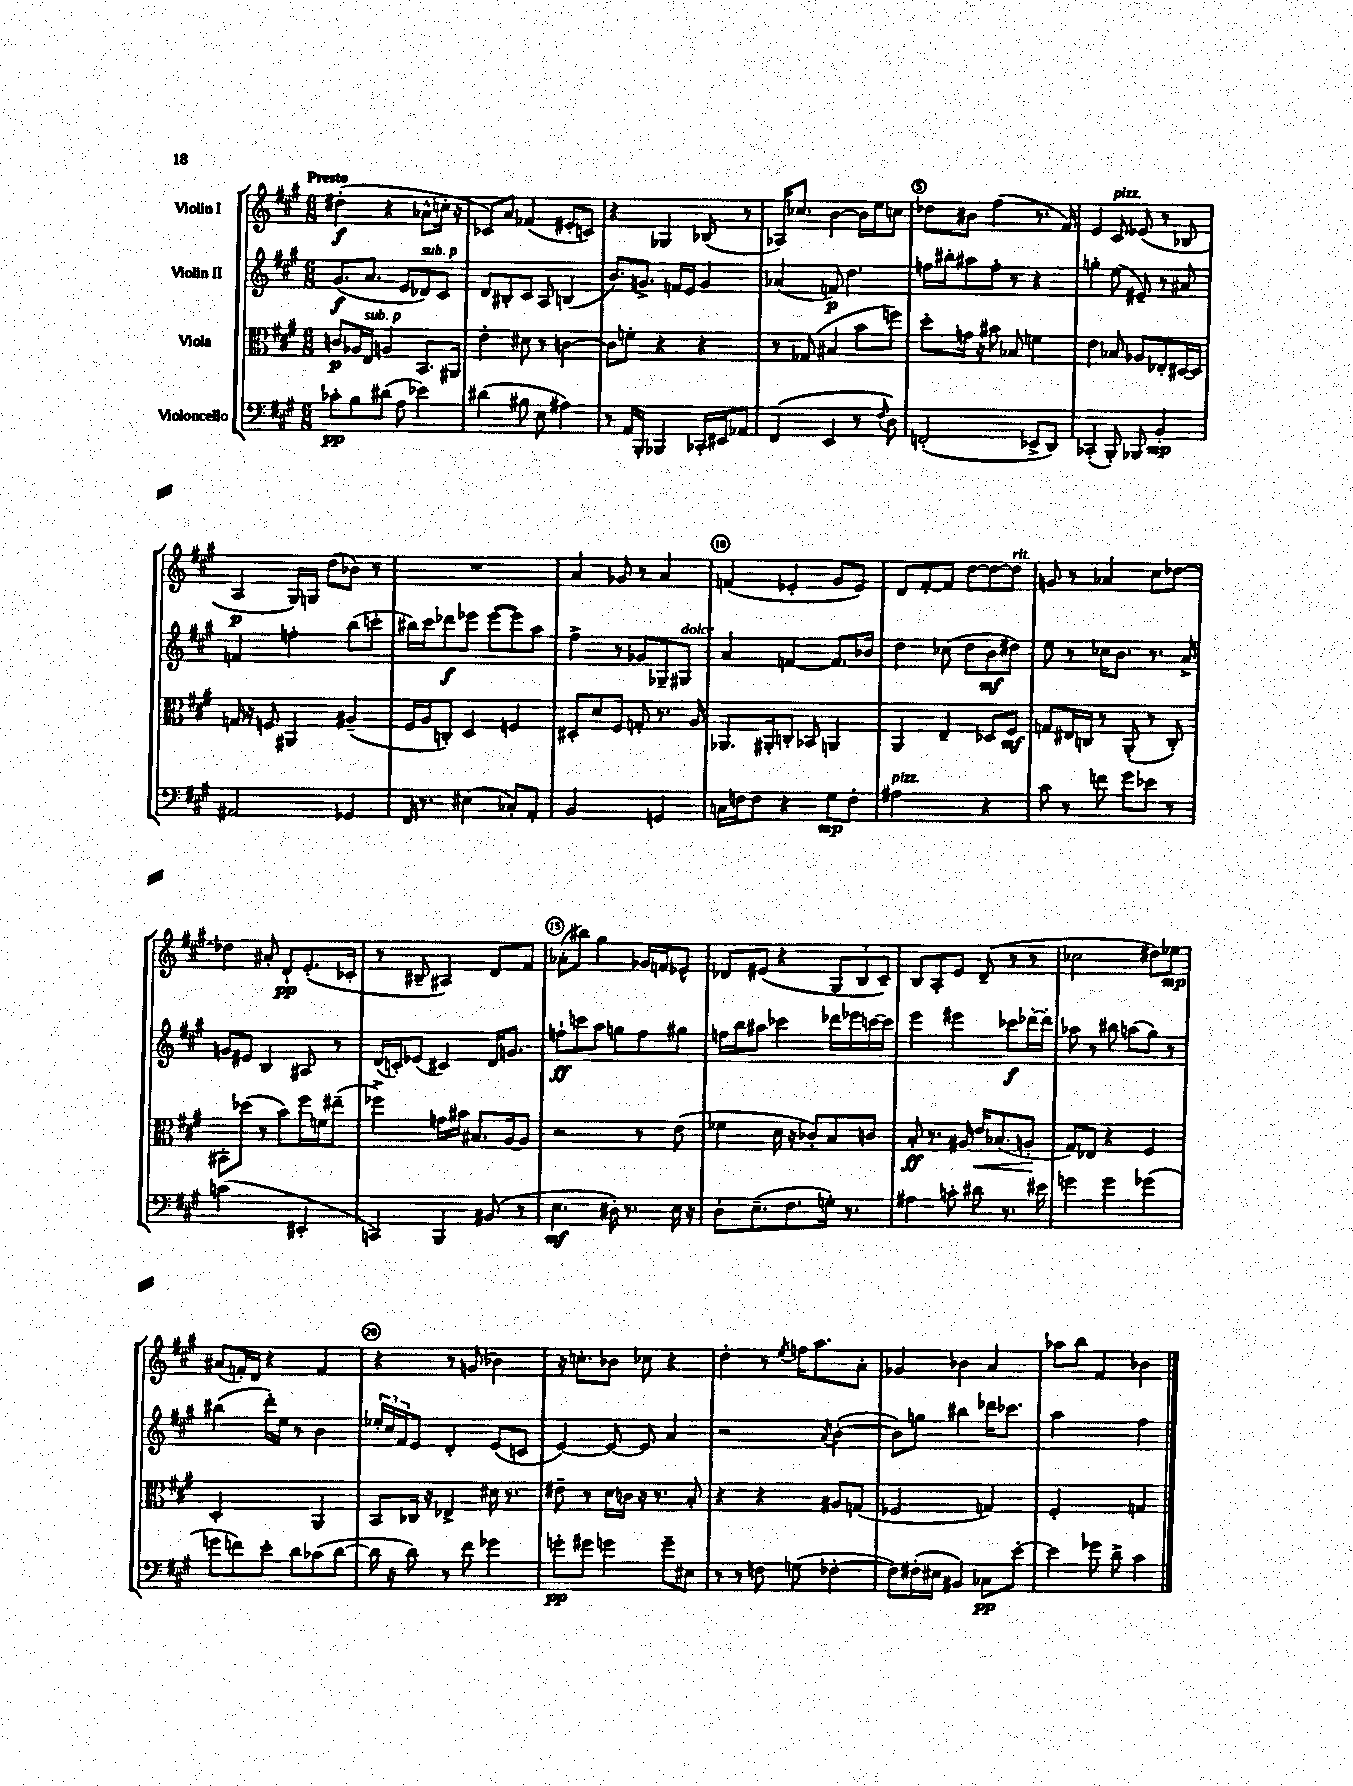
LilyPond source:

<<
\new StaffGroup <<
\new Staff = "s0" \with { instrumentName = "Violin I" } {
    \clef treble \key a \major \numericTimeSignature \time 6/8 \tempo "Presto"
    dis''4-.\f( r4 aes'8-^ c''16-. r16 |
    ces'8) a'8 fes'4( eis'8-. c'8) |
    r4 ges4 bes8( r8 |
    aes16) ces''8. b'4~ b'16 e''16 c''8 |
    des''8 bis'8 fis''4( r8. fis'16) |
    e'4 cis'8^\markup { \italic "pizz." } ees'8( r8 bes8 |
    a4\p gis16) g16 d''8( bes'8) r8 |
    R2. |
    a'4 ges'8 r8 a'4 |
    f'4( ees'4-. gis'8 ees'8) |
    d'8 fis'8~-. fis'8 d''8~ d''8~ d''8^\markup { \italic "rit." } |
    g'8 r8 aes'4 cis''8 des''8~ |
    des''4 ais'8-. d'8-!\pp e'8.-.( ces'16-. |
    r8 bis8-- ais4) d'8 fis'8 |
    aes'8-.( bis''8) gis''4 ges'16 f'16 ees'8-^ |
    des'8 eis'8( r4 \tuplet 3/2 { gis8 b8 cis'8--) } |
    b8 a8-. e'8 d'8--( r8 r8 |
    ces''2 dis''8) ees''8\mp |
    ais'8( f'16-.) d'16 r4 f'4 |
    r4 r8 g'8( bes'4) |
    r16 c''8.-. bes'8 ces''8 r4 |
    d''4-. r8 \acciaccatura { e''8 } f''16 a''8. a'8-. |
    ges'4 bes'4 a'4 |
    aes''8 b''8 fis'4 bes'4 \bar "|." |
}
\new Staff = "s1" \with { instrumentName = "Violin II" } {
    \clef treble \key a \major \numericTimeSignature \time 6/8
    gis'8.\f( a'8. e'8 des'8^\markup { \italic "sub. p" }) cis'8 |
    d'8 bis8-. cis'8 a8 b4( |
    b'8.) g'8.-> f'16 e'16 g'4 |
    aes'4( f'8\p) d''4. |
    f''16 bis''16-. ais''8 f''8-. r8 r4 |
    g''4-. e''8( eis'8--) r8 ais'8 |
    f'4 f''4-. b''8( c'''8-. |
    bis''16) cis'''16 des'''8\f ees'''8 ees'''8~( ees'''8) a''8 |
    fis''4-> r8 ges'8 ges8-- gis8^\markup { \italic "dolce" } |
    a'4 f'4~ f'8. bes'16 |
    d''4 ces''8( d''8 b'8\mf dis''8) |
    e''8 r8 ces''16 b'8. r8. a'16-> |
    g'8 eis'8 b4 ais8 r8 |
    d'16( c'16-.) ees'8( cis'4) d'16 g'8. |
    f''8-!\ff c'''8 a''8 g''8 f''8 gis''8 |
    f''16 b''16 ais''8 ces'''4 des'''16 ees'''16 c'''16~ c'''16 |
    e'''4 eis'''4 ces'''8\f des'''16~-. des'''16-. |
    aes''8 r8 bis''8 a''8( gis''8) r8 |
    bis''4( d'''16-.) e''16 r8 b'4 |
    \tuplet 3/2 { ees''16-. cis''16 fis'16 } e'8 d'4-. e'8( c'8 |
    e'4~) e'8~ e'8 a'4 |
    r2 \acciaccatura { a'8 } b'4~-.( |
    b'8) g''8 bis''4 des'''16 ces'''8. |
    a''2 fis''4 \bar "|." |
}
\new Staff = "s2" \with { instrumentName = "Viola" } {
    \clef alto \key a \major \numericTimeSignature \time 6/8
    c'8\p aes16 e16^\markup { \italic "sub. p" } a4 b,8. ais,16 |
    e'4-. dis'8 r8 c'4~ |
    c'8 f'8-. r4 r4 |
    r8 ges8( bis4 b'8 f''8) |
    d''8-. g'16 r16 bis'8 bes8 f'4 |
    e'4 bes8 aes8 ees8-. dis16~ dis16 |
    g16 r16 f8 ais,4 ais4--( |
    fis16 a16 c8-.) d4 f4 |
    dis8-. d'8 fis8 g8-. r8. a16 |
    aes,8. ais,16-. c8-. bes,8 a,4 |
    a,4 e4-- des8 fis8\mf |
    g8 eis16 c16 r8 a,8-.( r8 c8-.) |
    bis,8-. des''8( r8 b'8) fis''16 f'16 eis''8--( |
    fes''4->) g'16 bis'16 bis8. a16~ a8 |
    r2 r8 e'8( |
    fes'4 d'16 r16 ces'8-.) b8 c'8 |
    b8-.\ff r8. ais16 e'16\< bes8.( a8-.\! |
    gis8) ees8 r4 fis4 |
    d2-. a,4 |
    b,8 ces16 r16 ees4-> dis'16 r8. |
    eis'8-- r8 d'16 c'16 r16 r8. b8-. |
    r4 r4 ais8 g8( |
    fes2 g4) |
    fis2-. g4 \bar "|." |
}
\new Staff = "s3" \with { instrumentName = "Violoncello" } {
    \clef bass \key a \major \numericTimeSignature \time 6/8
    ces'8-.\pp b8 dis'8( a8 ees'4) |
    dis'4( bis8 e8 ais4) |
    r8 a,16 b,,16-. bes,,4 ces,16-. eis,16 aes,8 |
    fis,4( e,4 r8 \appoggiatura { fis8 } d8) |
    f,2-.( ees,8-> d,8) |
    ces,4-.( b,,8-.) bes,,8 b,4-.\mp |
    ais,2 ges,4 |
    fis,16 r8. eis4( ces8-.) a,8-. |
    b,2 g,4 |
    c16 f16 f8 r4 gis8\mp f8-. |
    ais2^\markup { \italic "pizz." } r4 |
    cis'8 r8 f'8 gis'8 ees'8 r8 |
    c'2( eis,4-. |
    c,4) b,,4 bis,8( r8 |
    e4.\mf dis16-.) r8. e16 r16 |
    d8-. e8.--( fis8. g16-.) r8. |
    ais4 c'8-. dis'8 r8. eis'16 |
    g'4 g'4 ges'4( |
    g'8 f'8) e'8-. d'8 ces'8( d'8~ |
    d'16 r16 d'8) r8 fis'8 ges'4 |
    g'8-.\pp gis'8 g'4 g'8-- eis8 |
    r8 r8 f8 g8( fes4~-. |
    fes8) fis16-.( eis16 bis,4) ces8\pp e'8~-. |
    e'4 ges'8 d'8-> cis'4 \bar "|." |
}
>>
>>
\layout { \context { \Score \override BarNumber.break-visibility = ##(#f #t #t) barNumberVisibility = #(every-nth-bar-number-visible 5) \override BarNumber.stencil = #(make-stencil-circler 0.1 0.3 ly:text-interface::print) } }
